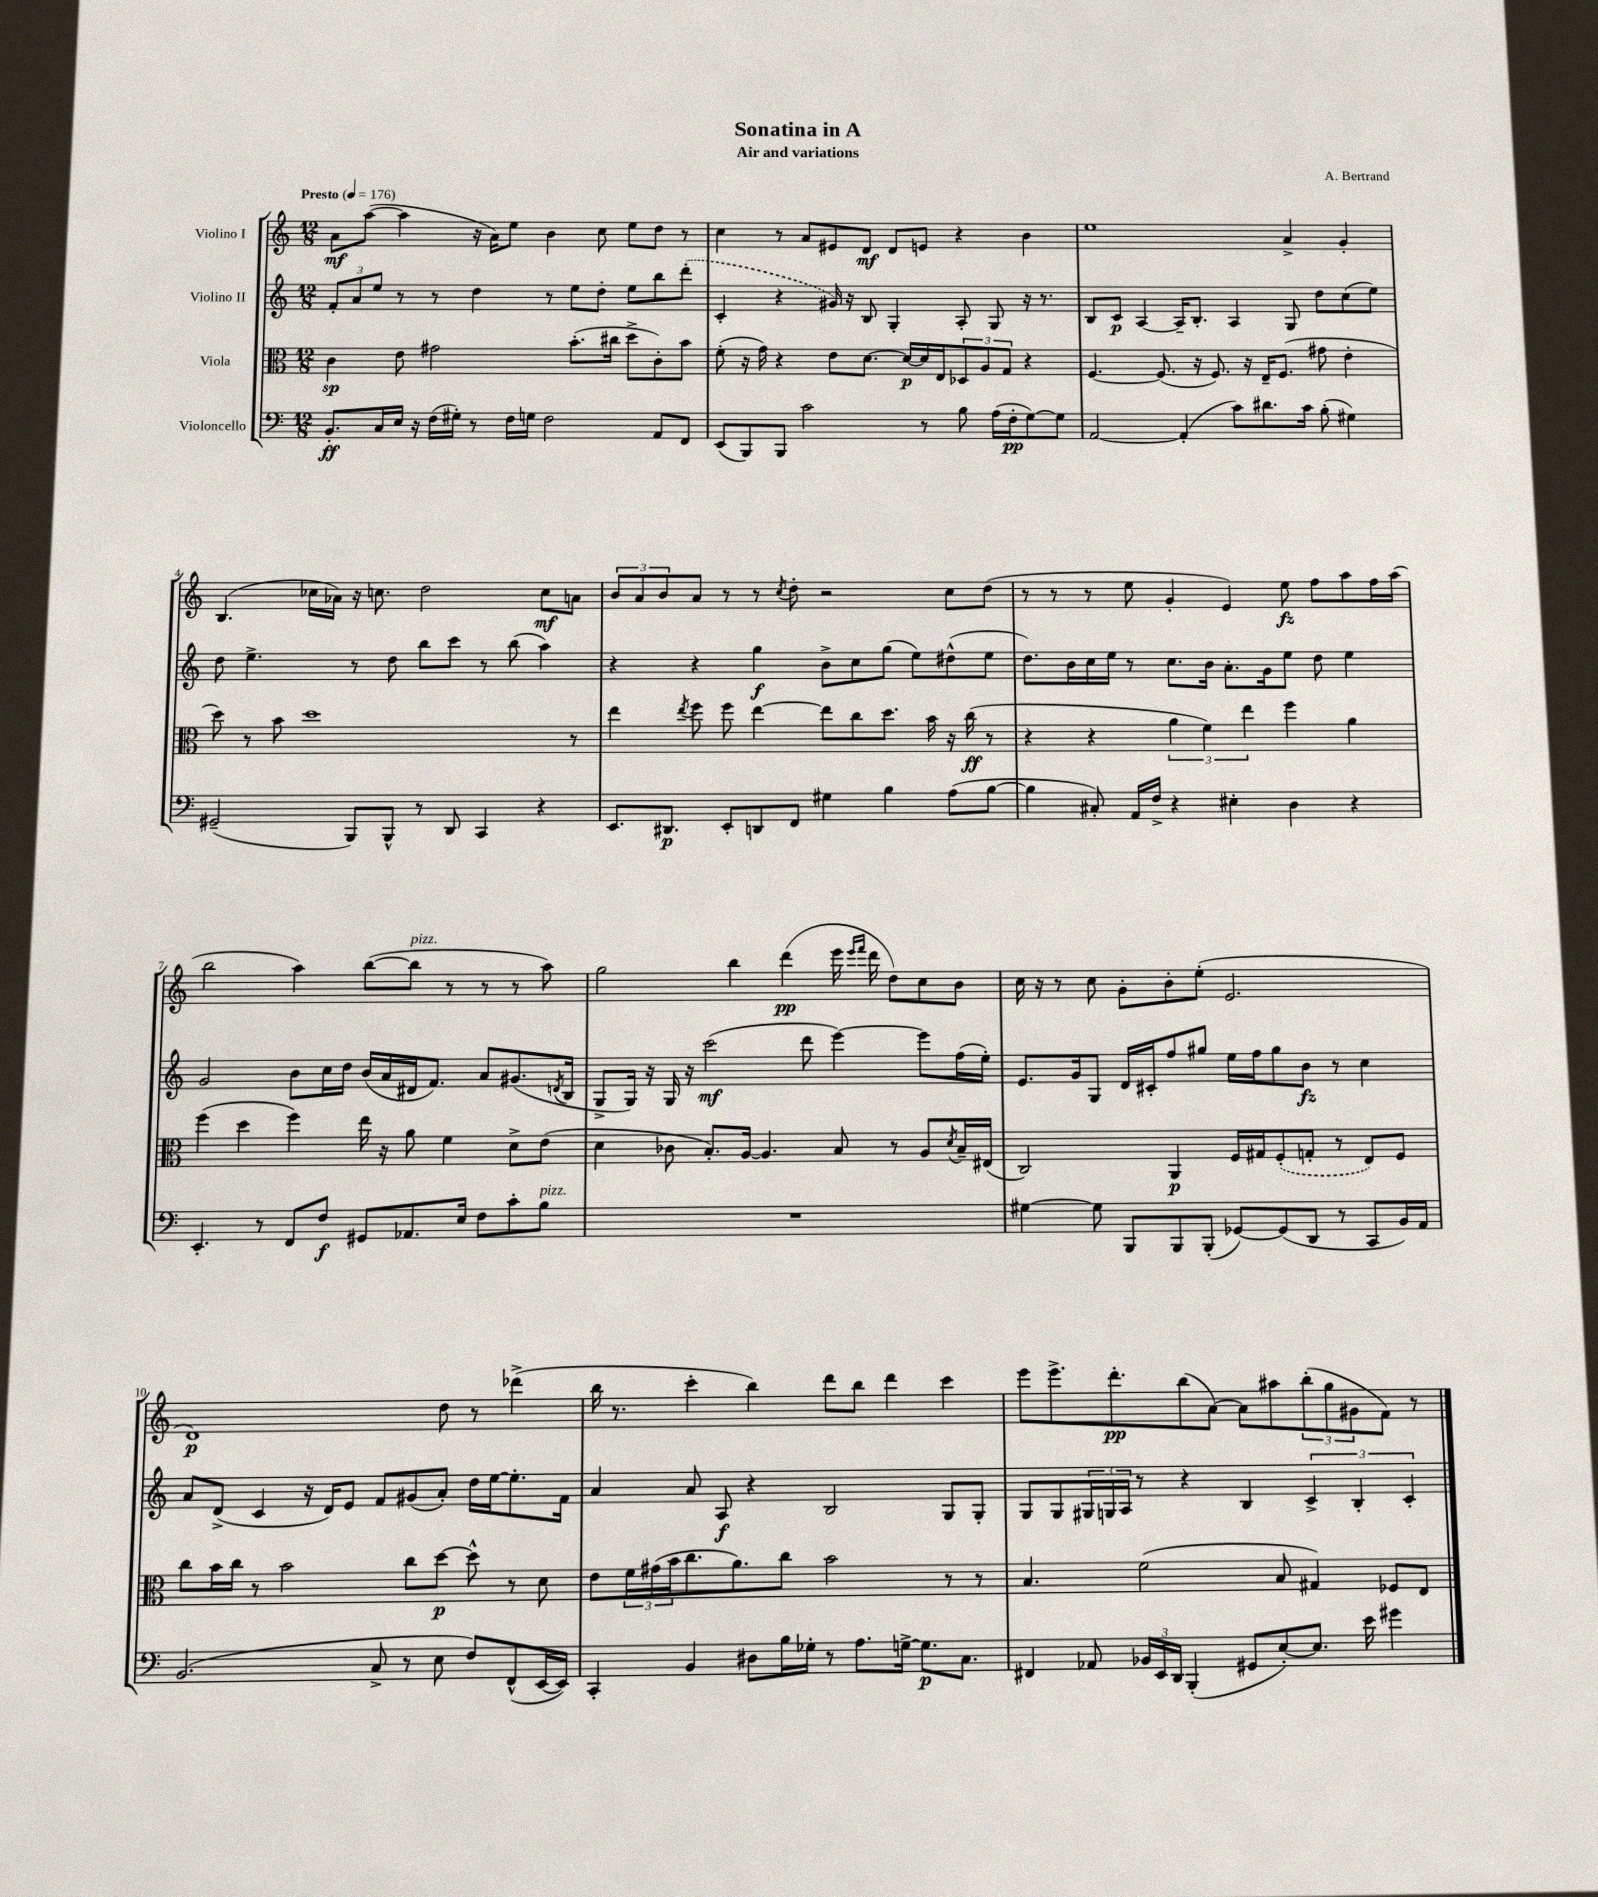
\header { title = "Sonatina in A" composer = "A. Bertrand" subtitle = "Air and variations" }
<<
\new StaffGroup <<
\new Staff = "s0" \with { instrumentName = "Violino I" } {
    \clef treble \key c \major \numericTimeSignature \time 12/8 \tempo "Presto" 4 = 176
    a'8\mf a''8~( a''4 r16 a'16) e''8 b'4 c''8 e''8 d''8 r8 |
    c''4 r8 a'8 eis'8 d'8\mf d'8 e'8 r4 b'4 |
    e''1 a'4-> g'4-. |
    b4.( ces''16 aes'16) r16 c''8. d''2 c''8\mf a'8 |
    \tuplet 3/2 { b'8 a'8 b'8 } a'8 r8 r8 \acciaccatura { c''8 } d''8-. r2 c''8 d''8( |
    r8 r8 r8 e''8 g'4-. e'4) e''8\fz f''8 a''8 f''16 a''16( |
    b''2 a''4) b''8~( b''8^\markup { \italic "pizz." } r8 r8 r8 a''8) |
    g''2 b''4 d'''4\pp( e'''16 \grace { e'''16 f'''16 } d'''16 d''8) c''8 b'8 |
    c''16 r16 r8 c''8 g'8-. b'8-. e''8-.( e'2. |
    d'1\p) d''8 r8 des'''4->( |
    b''16 r8. c'''4-. b''4) d'''8 b''8 d'''4 c'''4 |
    e'''8 e'''8.-> d'''8.-.\pp b''8( a'8~) a'8 ais''8 \tuplet 3/2 { b''8-.( g''8 gis'8 } f'8) r8 \bar "|." |
}
\new Staff = "s1" \with { instrumentName = "Violino II" } {
    \clef treble \key c \major \numericTimeSignature \time 12/8
    \tuplet 3/2 { f'8-. a'8 e''8 } r8 r8 d''4 r8 e''8 d''8-. e''8 b''8 \once \slurDashed d'''8-.( |
    c'4-. r4 gis'16) r16 b8 g4-. a8-. g8 r16 r8. |
    b8 c'8\p a4~ a16-- b8.-. a4 g8 d''8 c''8( e''8) |
    d''8 e''4.-> r8 d''8 b''8 c'''8 r8 b''8( a''4) |
    r4 r4 g''4\f b'8-> c''8 g''8( e''8) dis''8-^( e''8 |
    d''8.) b'16 c''16 e''16 r8 c''8. b'16 a'8.-. g'16 e''8 d''8 e''4 |
    g'2 b'8 c''16 d''16 b'16( a'16 dis'16 f'8.) a'8 gis'8.( \acciaccatura { d'8 } b16 |
    g8-> g16) r16 g16 r16 c'''2\mf( d'''8 e'''4~) e'''8 f''16( e''16-.) |
    e'8. g'16 g8 d'16 cis'16-. f''8 gis''8 e''16 f''16 gis''8 b'8\fz r8 c''4 |
    a'8 d'8->( c'4 r16 d'16) e'8 f'8 gis'8( a'8-.) d''16 e''16~ e''8.-. f'16 |
    a'4 a'8 a8\f r4 b2 g8 g8-. |
    g8 g8 \tuplet 3/2 { gis16 g16 a16 } r8 r4 b4 \tuplet 3/2 { c'4-> b4-. c'4-. } \bar "|." |
}
\new Staff = "s2" \with { instrumentName = "Viola" } {
    \clef alto \key c \major \numericTimeSignature \time 12/8
    c'4\sp e'8 gis'2 b'8.-.( cis''16 d''8-> c'8-.) b'8 |
    f'8-.( r16 g'16) r4 e'8 d'8.~ d'16~\p d'16 e16 \tuplet 3/2 { des8 a8 g8 } r4 |
    f4.~ f8.( r16 f8.) r16 e16-- f8.( gis'8 e'4-. |
    d''8) r8 b'8 d''1 r8 |
    e''4 \acciaccatura { e''8 } f''8 f''8 e''4~ e''8 c''8 d''8. b'16 r16 c''16\ff( r8 |
    r4 r4 \tuplet 3/2 { a'4 f'4) e''4 } f''4 a'4 |
    f''4( d''4 f''4) e''16 r16 a'8 f'4 d'8-> e'8( |
    d'4 ces'8 b8.-.) a16~ a4. b8 r8 a8 \acciaccatura { d'8 } b16-- eis16( |
    c2) a,4\p f16 gis16 \once \slurDashed f8-.( g8-. r8 e8) f8 |
    c''8 b'16 c''16 r8 b'2 c''8 d''8~\p d''8-^ r8 d'8 |
    e'8 \tuplet 3/2 { f'16 gis'16( b'16 } c''8. a'8.) c''8 b'2 r8 r8 |
    b4. f'2( b8 gis4) fes8 e8 \bar "|." |
}
\new Staff = "s3" \with { instrumentName = "Violoncello" } {
    \clef bass \key c \major \numericTimeSignature \time 12/8
    b,8.-.\ff c16 e16 r16 f16( gis16-.) r8 f16 g16 f2 a,8 f,8 |
    e,8( b,,8) b,,8 c'2 r8 b8 a16( f16-.\pp g8~) g8 |
    a,2~ a,4-.( c'8) dis'8. c'16 b8-.( gis4) |
    gis,2--( b,,8) b,,8-^ r8 d,8 c,4 r4 |
    e,8. dis,8.\p e,8-. d,8 f,8 gis4 b4 a8( b8~ |
    b4 cis8-.) a,16 f16-> r4 eis4-. d4 r4 |
    e,4.-. r8 f,8 f8\f gis,8 aes,8. e16 f8 c'8-. b8^\markup { \italic "pizz." } |
    R1. |
    gis4~ gis8 b,,8 b,,8 b,,8-.( ges,8~) ges,8( d,8 r8 c,8 b,16) a,16 |
    b,2.( c8-> r8 e8 f8) f,8-^( e,16~ e,16) |
    c,4-. b,4 dis8 b16 ges16-. r8 a8. g16~-> g8.\p c8. |
    fis,4 aes,8 \tuplet 3/2 { bes,16 e,16 d,16 } b,,4-.( gis,8 e8~-.) e8. e'16 gis'4 \bar "|." |
}
>>
>>
